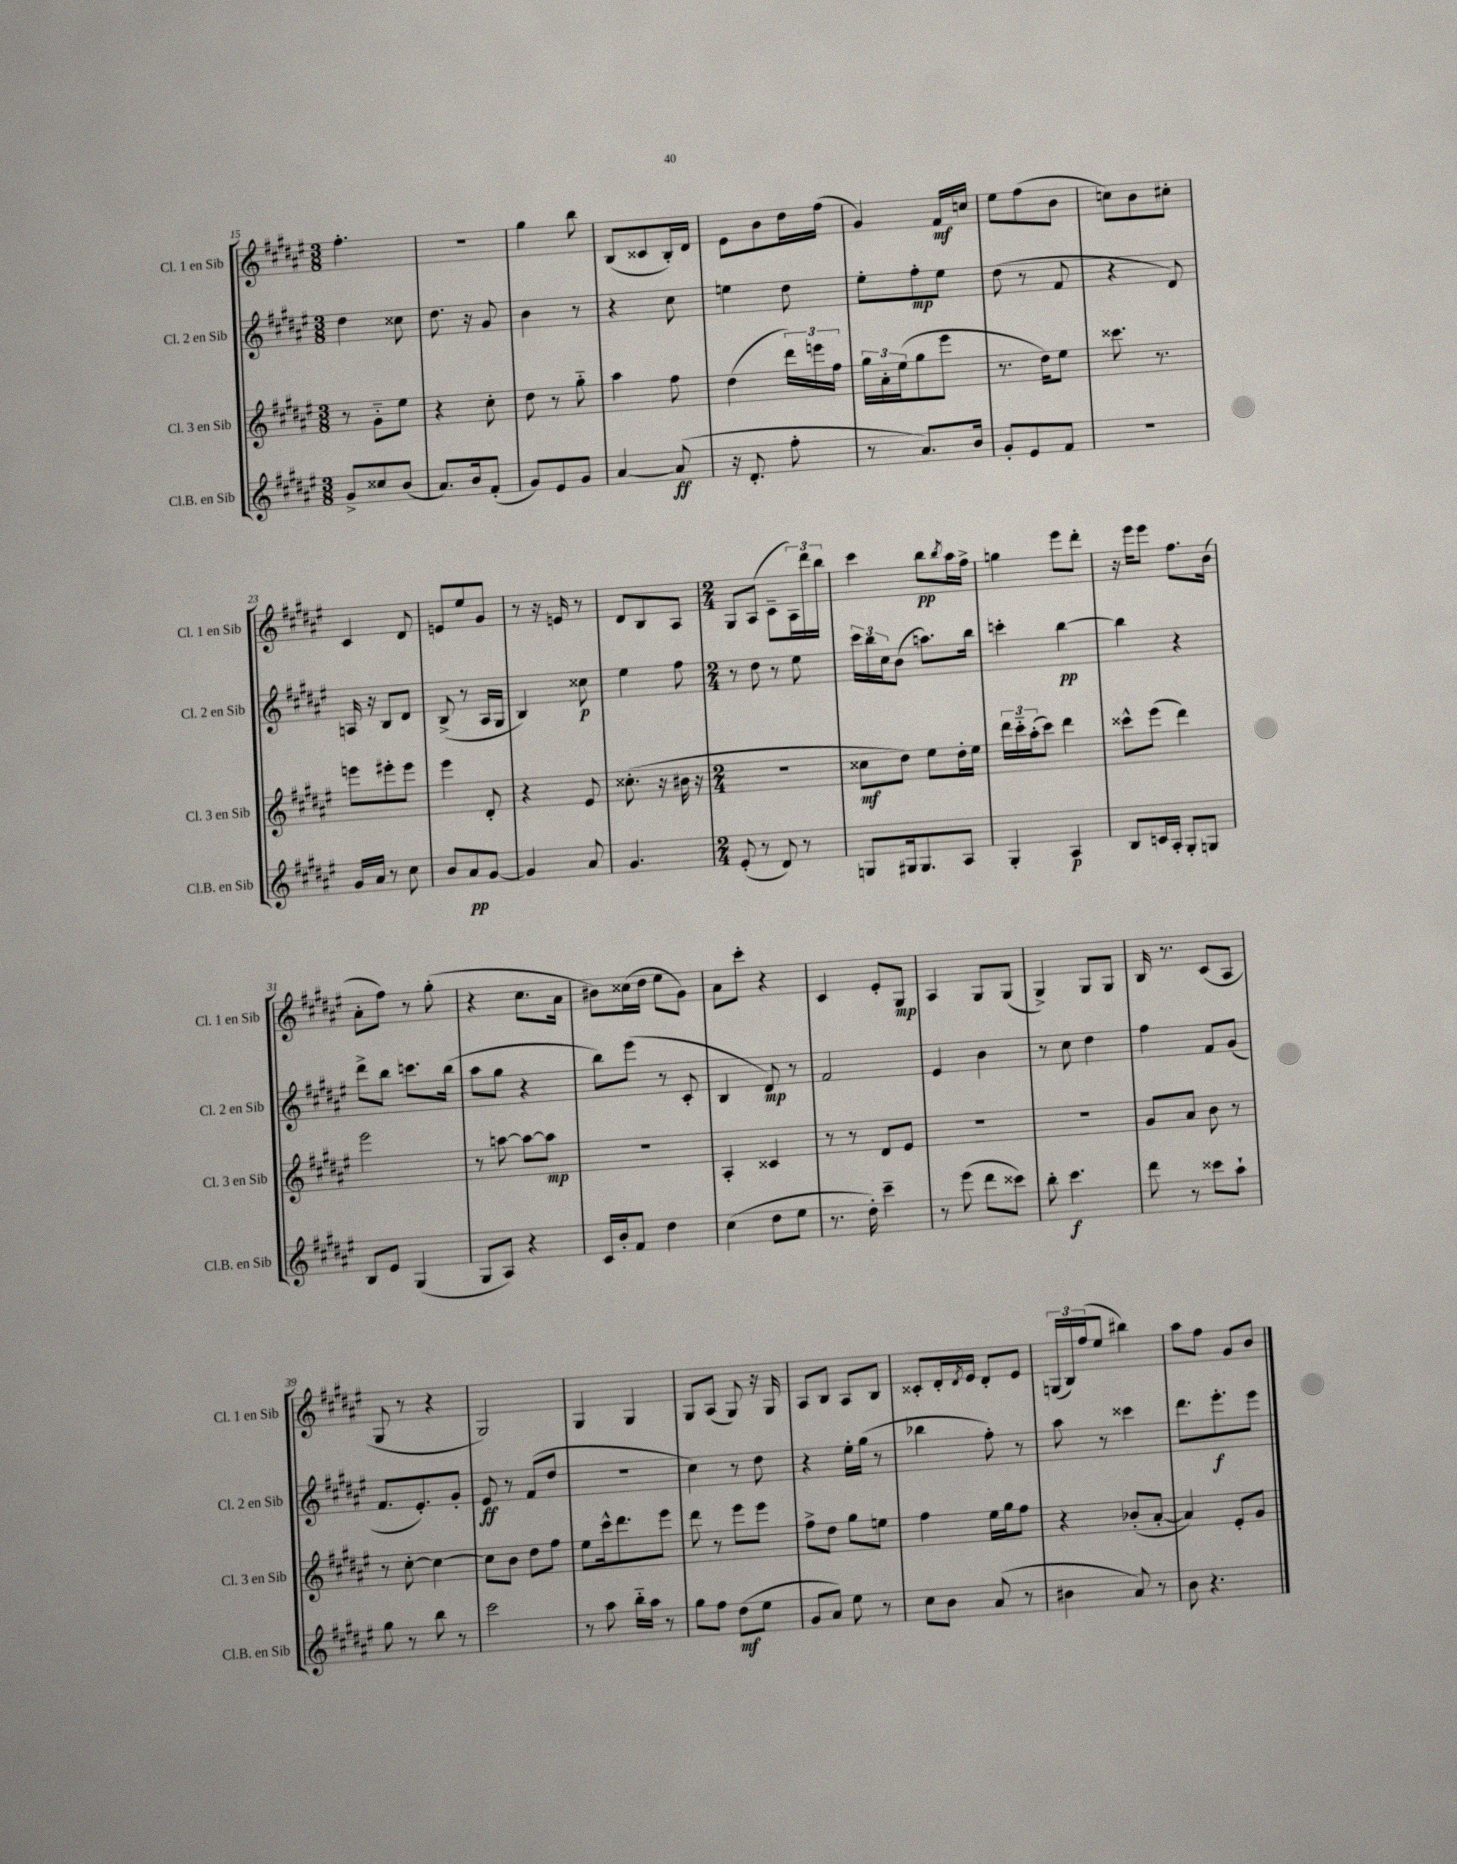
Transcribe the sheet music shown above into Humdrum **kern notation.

**kern	**dynam	**kern	**dynam	**kern	**dynam	**kern	**dynam
*part4	*part4	*part3	*part3	*part2	*part2	*part1	*part1
*staff4	*staff4	*staff3	*staff3	*staff2	*staff2	*staff1	*staff1
*I"Cl.B. en Sib	*	*I"Cl. 3 en Sib	*	*I"Cl. 2 en Sib	*	*I"Cl. 1 en Sib	*
*I'Cl.B. en Sib	*	*I'Cl. 3 en Sib	*	*I'Cl. 2 en Sib	*	*I'Cl. 1 en Sib	*
*clefG2	*	*clefG2	*	*clefG2	*	*clefG2	*
*k[f#c#g#d#a#e#]	*	*k[f#c#g#d#a#e#]	*	*k[f#c#g#d#a#e#]	*	*k[f#c#g#d#a#e#]	*
*M3/8	*	*M3/8	*	*M3/8	*	*M3/8	*
=15	=15	=15	=15	=15	=15	=15	=15
8g#^/L	.	8r	.	4dd#\	.	4.ff#'\	.
8cc##X/	.	8g#\L	.	.	.	.	.
(8b/J	.	8ee#\J	.	8cc##X\	.	.	.
=16	=16	=16	=16	=16	=16	=16	=16
8.a#/L)	.	4r	.	8.dd#\	.	4.r	.
16b/k	.	.	.	16r	.	.	.
(8f#'/J	.	8cc#'\	.	8g#/	.	.	.
=17	=17	=17	=17	=17	=17	=17	=17
8g#/L)	.	8dd#\	.	4b\	.	4gg#\	.
8e#/	.	8r	.	.	.	.	.
8g#/J	.	8gg#\	.	8r	.	8bb\	.
=18	=18	=18	=18	=18	=18	=18	=18
[4a#/	.	4aa#\	.	4r	.	(8B/L	.
.	.	.	.	.	.	8c##X/	.
(8a#/]	ff	8ff#\	.	8cc#\	.	16B'/L)	.
.	.	.	.	.	.	16d#/JJ	.
=19	=19	=19	=19	=19	=19	=19	=19
16r	.	(4dd#\	.	4een\	.	8e#\L	.
8.d#'/	.	.	.	.	.	.	.
.	.	.	.	.	.	8b\	.
8ff#'\	.	24ddd#\LL)	.	8dd#\	.	16dd#\L	.
.	.	24eeen\	.	.	.	.	.
.	.	.	.	.	.	(16ff#\JJ	.
.	.	24ff#\JJ	.	.	.	.	.
=20	=20	=20	=20	=20	=20	=20	=20
8r	.	24gg#\LL	.	8ee#'\L	.	4g#/)	.
.	.	24a#'\	.	.	.	.	.
.	.	(24ee#\J	.	.	.	.	.
8.a#/L)	.	8gg#\	.	8ff#'\	mp	.	.
.	.	8eee#\J	.	8ee#\J	.	16f#/LL	mf
16b/Jk	.	.	.	.	.	16ccn/JJ	.
=21	=21	=21	=21	=21	=21	=21	=21
8g#'/L	.	8.r	.	(8dd#\	.	8ee#\L	.
8e#/	.	.	.	8r	.	(8ff#\	.
.	.	16dd#\KL)	.	.	.	.	.
8f#/J	.	8ee#\J	.	8f#/	.	8b\J	.
=22	=22	=22	=22	=22	=22	=22	=22
4.r	.	8.ccc##X\	.	4r	.	8ccn\L)	.
.	.	.	.	.	.	8b\	.
.	.	8.r	.	.	.	.	.
.	.	.	.	8d#/)	.	8cc#X'\J	.
!!LO:LB:g=z
=23	=23	=23	=23	=23	=23	=23	=23
16g#/LL	.	8eeen\L	.	16An/	.	4c#/	.
16a#/JJ	.	.	.	16r	.	.	.
8r	.	8eee#X'\	.	8B/L	.	.	.
8cc#\	.	8eee#\J	.	8d#/J	.	8d#/	.
=24	=24	=24	=24	=24	=24	=24	=24
8b/L	.	4eee#\	.	(8B^/	.	8en/L	.
8a#/	pp	.	.	8r	.	8ee#/	.
[8g#/J	.	8d#'/	.	16A#/LL	.	8g#/J	.
.	.	.	.	16G#/JJ	.	.	.
=25	=25	=25	=25	=25	=25	=25	=25
4g#/]	.	4r	.	4B/)	.	8r	.
.	.	.	.	.	.	16r	.
.	.	.	.	.	.	16en/	.
8a#/	.	8e#/	.	8cc##X\	p	8r	.
=26	=26	=26	=26	=26	=26	=26	=26
4.g#/	.	(8.cc##X'\	.	4ee#\	.	8d#/L	.
.	.	.	.	.	.	8B/	.
.	.	16r	.	.	.	.	.
.	.	16b#X\	.	8ff#\	.	8A#/J	.
.	.	16r	.	.	.	.	.
=27	=27	=27	=27	=27	=27	=27	=27
*M2/4	*	*M2/4	*	*M2/4	*	*M2/4	*
(8e#'/	.	2r	.	8r	.	8G#/L	.
8r	.	.	.	8dd#\	.	(8A#/J	.
8d#/)	.	.	.	8r	.	8c#~\L	.
8r	.	.	.	8ee#\	.	24A#\L)	.
.	.	.	.	.	.	24ddd#\	.
.	.	.	.	.	.	24bb\JJ	.
=28	=28	=28	=28	=28	=28	=28	=28
8Gn/L	.	8cc##X\L	mf	24ccc#\LL	.	4ccc#\	.
.	.	.	.	24bb\	.	.	.
.	.	.	.	24cc#\J	.	.	.
16G#X/k	.	8dd#\J)	.	(8b\J	.	.	.
8.G#/	.	.	.	.	.	.	.
.	.	8ee#\L	.	8.aan\L)	.	8bb\L	pp
.	.	.	.	.	.	8qbb/	.
8A#/J	.	16dd#'\L	.	.	.	16aa#\L	.
.	.	16ee#\JJ	.	16bb\Jk	.	16ff#^\JJ	.
=29	=29	=29	=29	=29	=29	=29	=29
4G#'/	.	24ddd#\LL	.	4cccn'\	.	4ggn\	.
.	.	24ccc#\	.	.	.	.	.
.	.	(24aa#'\J	.	.	.	.	.
.	.	8ccc#\J)	.	.	.	.	.
4A#/	p	4ddd#\	.	[4bb\	pp	8eee#\L	.
.	.	.	.	.	.	8ddd#'\J	.
=30	=30	=30	=30	=30	=30	=30	=30
8B/L	.	8ccc##X^^\L	.	4bb\]	.	16r	.
.	.	.	.	.	.	16eee#\KL	.
16cn/L	.	(8eee#\J	.	.	.	8eee#\J	.
16A#'/JJ	.	.	.	.	.	.	.
8G#'/L	.	4ddd#\)	.	4r	.	8.ff#\L	.
8Gn/J	.	.	.	.	.	.	.
.	.	.	.	.	.	(16b\Jk	.
!!LO:LB:g=z
=31	=31	=31	=31	=31	=31	=31	=31
8B/L	.	2eee#\	.	8ddd#^\L	.	8a#'\L	.
8e#/J	.	.	.	8bb\J	.	8ff#\J)	.
(4G#/	.	.	.	8.cccn\L	.	8r	.
.	.	.	.	.	.	(8gg#'\	.
.	.	.	.	(16bb\Jk	.	.	.
=32	=32	=32	=32	=32	=32	=32	=32
8G#/L	.	8r	.	8aa#\L	.	4r	.
8A#/J)	.	[8aan\	.	8gg#\J	.	.	.
4r	.	8aa\L_	.	4r	.	8.cc#\L	.
.	.	8aa\J]	mp	.	.	.	.
.	.	.	.	.	.	16a#\Jk	.
=33	=33	=33	=33	=33	=33	=33	=33
16c#/LL	.	2r	.	8bb\L)	.	8b#X\L)	.
16b'/J	.	.	.	.	.	.	.
8f#/J	.	.	.	(8eee#\J	.	(16cc##X\L	.
.	.	.	.	.	.	16dd#\JJ	.
4dd#\	.	.	.	8r	.	8ee#\L	.
.	.	.	.	8c#'/	.	8g#\J)	.
=34	=34	=34	=34	=34	=34	=34	=34
(4cc#\	.	4A#'/	.	4B/	.	8a#\L	.
.	.	.	.	.	.	8ccc#'\J	.
8dd#\L	.	4c##X/	.	8d#/)	mp	4r	.
8ee#\J	.	.	.	8r	.	.	.
=35	=35	=35	=35	=35	=35	=35	=35
8.r	.	8r	.	2f#/	.	4c#/	.
.	.	8r	.	.	.	.	.
16dd#'\)	.	.	.	.	.	.	.
4ccc#~\	.	8d#/L	.	.	.	8e#'/L	.
.	.	8e#/J	.	.	.	8G#/J	mp
=36	=36	=36	=36	=36	=36	=36	=36
8r	.	2r	.	4e#/	.	4A#/	.
(8eee#\	.	.	.	.	.	.	.
8ddd#\L	.	.	.	4b\	.	8G#/L	.
8ccc##X\J)	.	.	.	.	.	(8G#/J	.
=37	=37	=37	=37	=37	=37	=37	=37
8bb'\	.	2r	.	8r	.	4G#^/)	.
4.ccc#\	f	.	.	8cc#\	.	.	.
.	.	.	.	4dd#\	.	8G#/L	.
.	.	.	.	.	.	8G#/J	.
=38	=38	=38	=38	=38	=38	=38	=38
8ddd#\	.	8g#/L	.	4ff#\	.	16B/	.
.	.	.	.	.	.	8.r	.
8r	.	8a#/J	.	.	.	.	.
8ccc##X\L	.	8b\	.	8f#/L	.	(8c#/L	.
8aa#`\J	.	8r	.	(8g#/J	.	8A#/J	.
!!LO:LB:g=z
=39	=39	=39	=39	=39	=39	=39	=39
8gg#\	.	8r	.	8.f#/L	.	8G#/	.
8r	.	[8cc#'\	.	.	.	8r	.
.	.	.	.	8.e#'/)	.	.	.
8bb\	.	4cc#\_	.	.	.	4r	.
8r	.	.	.	8g#'/J	.	.	.
=40	=40	=40	=40	=40	=40	=40	=40
2ccc#\	.	8cc#\L]	.	8e#/	ff	2G#/)	.
.	.	8b\J	.	8r	.	.	.
.	.	8dd#\L	.	(8f#/L	.	.	.
.	.	8ff#\J	.	8dd#/J	.	.	.
=41	=41	=41	=41	=41	=41	=41	=41
8r	.	8ee#\L	.	2r	.	4G#/	.
8aa#\	.	16ccc#^^\k	.	.	.	.	.
.	.	8.ddd#\	.	.	.	.	.
16bb\LL	.	.	.	.	.	4G#/	.
16aa#\JJ	.	.	.	.	.	.	.
8r	.	8eee#\J	.	.	.	.	.
=42	=42	=42	=42	=42	=42	=42	=42
8gg#\L	.	8ddd#\	.	4cc#\)	.	8G#/L	.
8ff#\J	.	8r	.	.	.	(8A#/J	.
(8dd#\L	mf	8eee#\L	.	8r	.	8G#/)	.
8ee#\J	.	8eee#\J	.	8dd#\	.	16r	.
.	.	.	.	.	.	16G#/	.
=43	=43	=43	=43	=43	=43	=43	=43
8g#/L	.	8ff#^\L	.	4r	.	8A#/L	.
8a#/J)	.	8dd#\J	.	.	.	8B/J	.
8ee#\	.	8gg#\L	.	16ee#'\LL	.	8A#/L	.
.	.	.	.	(16gg#\JJ	.	.	.
8r	.	8een\J	.	8r	.	8B/J	.
=44	=44	=44	=44	=44	=44	=44	=44
8cc#\L	.	4ff#\	.	4bb-X\	.	8c##X'/L	.
8b\J	.	.	.	.	.	16d#'/L	.
.	.	.	.	.	.	8qd#/	.
.	.	.	.	.	.	16e#/JJ	.
(8a#/	.	16ee#\LL	.	8ff#'\)	.	8d#'/L	.
.	.	16gg#\J	.	.	.	.	.
8r	.	8ff#\J	.	8r	.	8e#/J	.
=45	=45	=45	=45	=45	=45	=45	=45
4b#X\	.	4r	.	8aa#\	.	(24Gn/LL	.
.	.	.	.	.	.	24B/)	.
.	.	.	.	.	.	(24ff#/J	.
.	.	.	.	8r	.	8ee#/J	.
8a#/)	.	(8b-X'/L	.	4ccc##X\	.	4bb#X\)	.
8r	.	[8a#'/J	.	.	.	.	.
=46	=46	=46	=46	=46	=46	=46	=46
8b\	.	4a#/])	.	8.ddd#\L	.	8aa#\L	.
4.r	.	.	.	.	.	8ff#\J	.
.	.	.	.	8.eee#'\	f	.	.
.	.	8e#'/L	.	.	.	8g#/L	.
.	.	8g#/J	.	8eee#\J	.	8b/J	.
==	==	==	==	==	==	==	==
*-	*-	*-	*-	*-	*-	*-	*-
